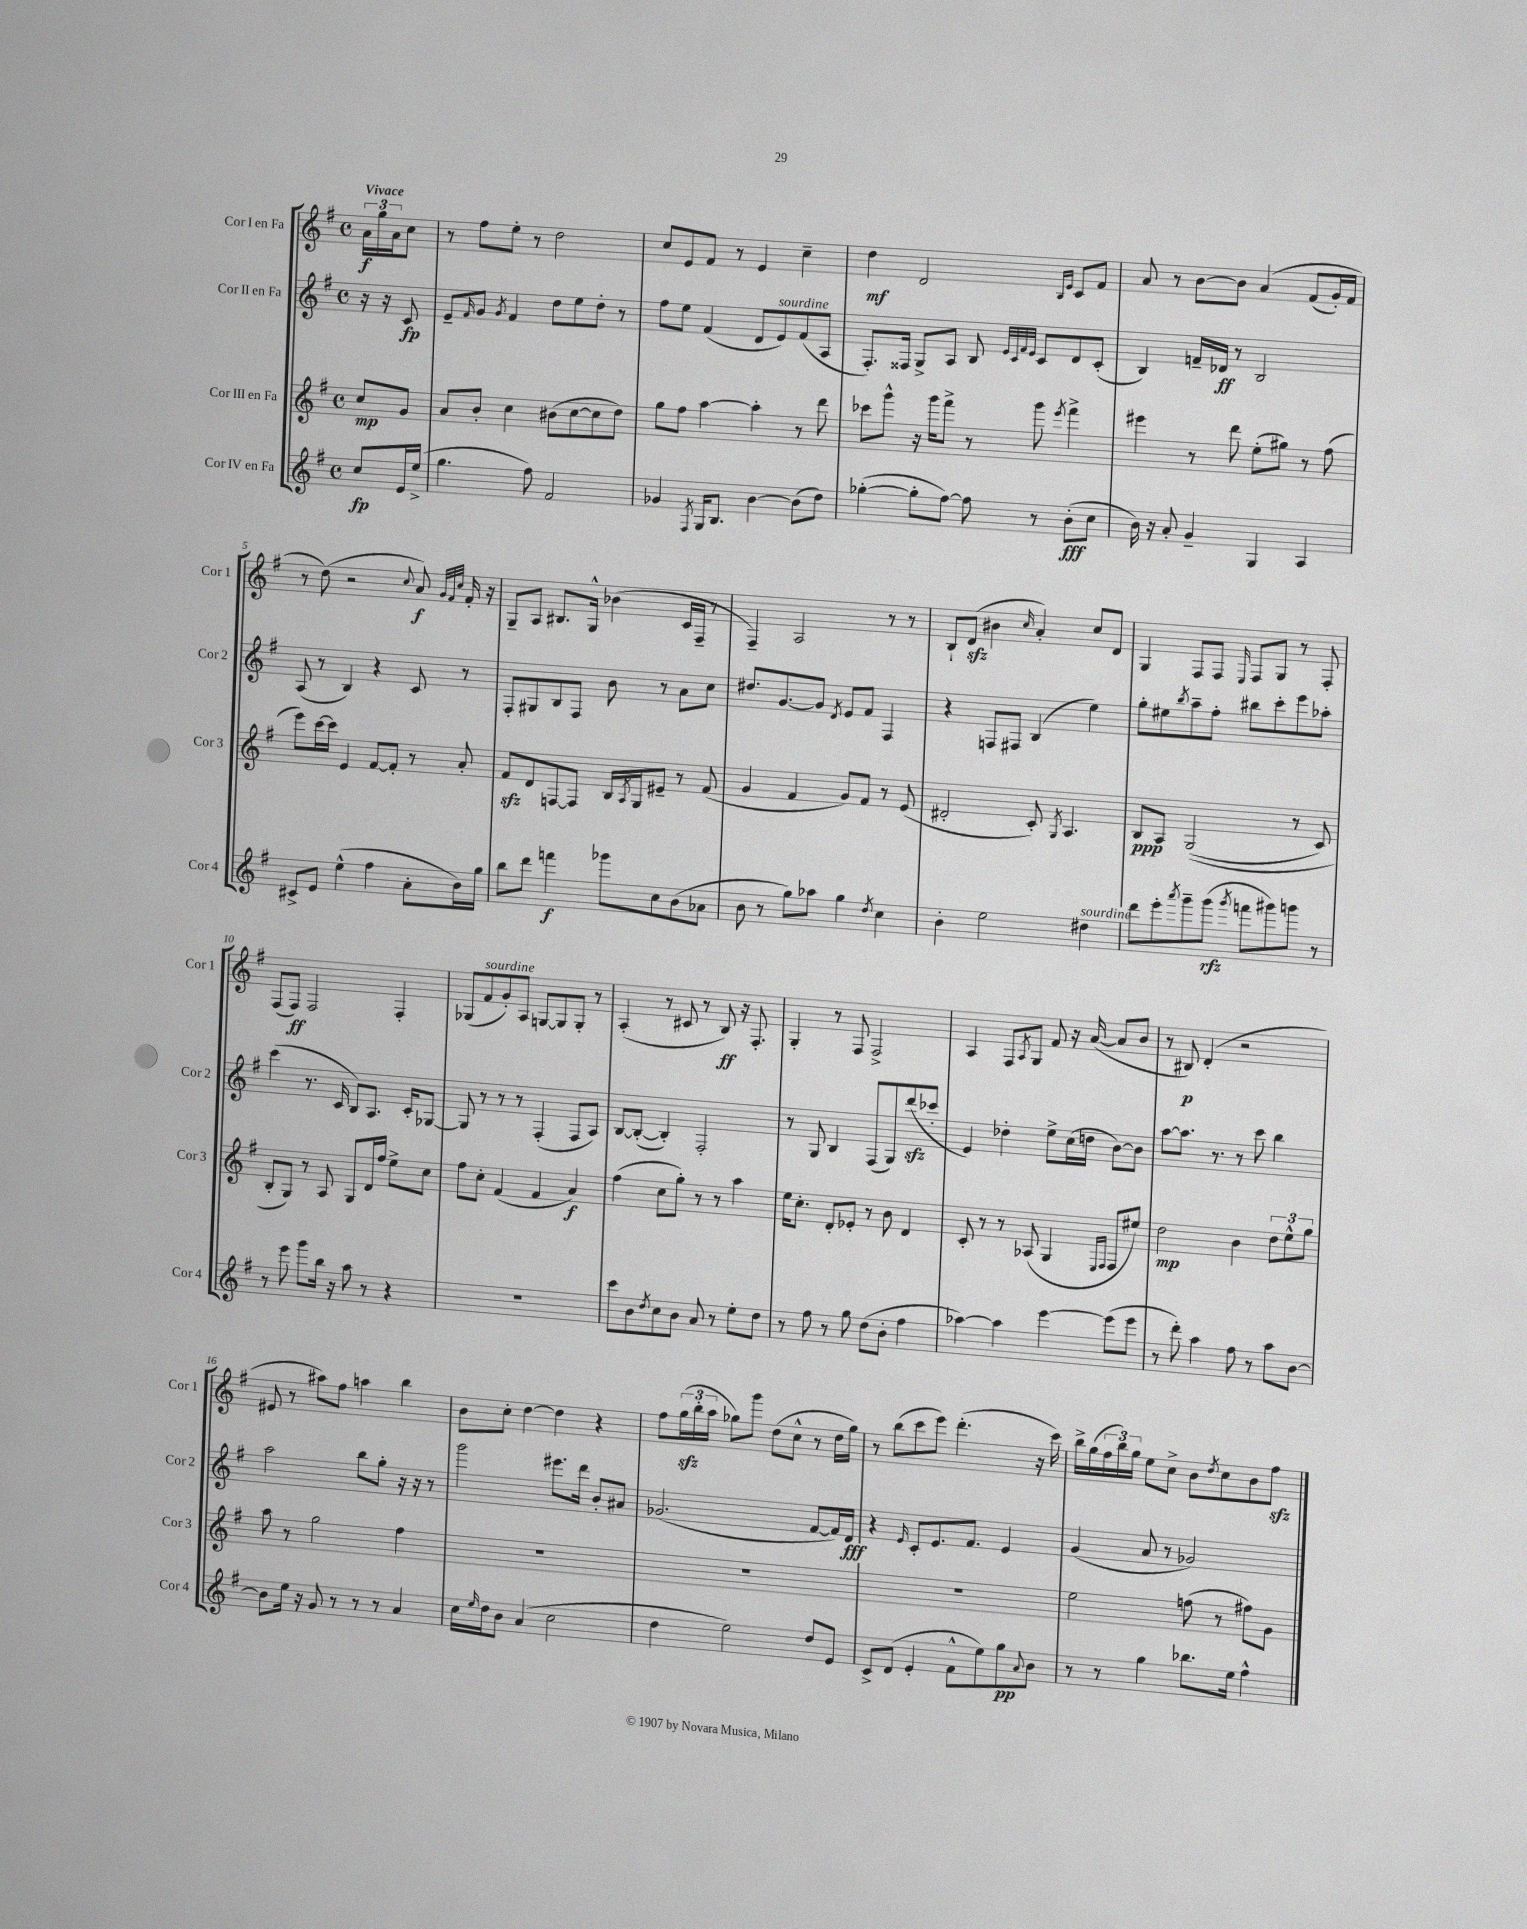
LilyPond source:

<<
\new StaffGroup <<
\new Staff = "s0" \with { instrumentName = "Cor I en Fa" shortInstrumentName = "Cor 1" } {
    \clef treble \key g \major \defaultTimeSignature \time 4/4 \partial 4 \tempo "Vivace"
    \tuplet 3/2 { a'16\f g''16 a'16 } c''8 |
    r8 fis''8 e''8-. r8 d''2 |
    c''8 e'8 fis'8 r8 e'4 c''4-- |
    d''4\mf d'2 \grace { b16 e'16 } c'8 fis'8 |
    a'8 r8 b'8~ b'8 a'4\( fis'8( g'16-.) fis'16 |
    r8 d''8(\) r2 \appoggiatura { c''8 } a'8\f) \grace { g'32 fis'32 c''32 } fis'16-. r16 |
    g8-- a8 bis8. g16-^ bes'4( c'16 fis16-- r8 |
    fis4--) a2 r8 r8 |
    b8-! d'8\sfz( bis'4 \grace { c''16 } a'4-.) c''8 d'8 |
    g4 fis8 fis8 \grace { e16 } fis8 g8 r8 fis8-. |
    fis8( fis8\ff) fis2 fis4-. |
    ges8( fis'8^\markup { \italic "sourdine" } g'8-.) a8 g8~ g8 g8-. r8 |
    a4-.( r8 cis'8 r8 b8\ff) r16 fis8.-. |
    g4-. r8 fis8 fis2-> |
    a4 fis8 \acciaccatura { a8 } g8 fis'8 r16 a'16~( a'8 b'8 |
    r8 bis8\p) d'4-.( r2 |
    eis'8 r8 ais''8) fis''8 a''4 b''4 |
    b'8 c''8-. d''4~ d''4 r4 |
    fis''8 \tuplet 3/2 { g''16\sfz( b''16-. a''16 } ges''8) g'''8 d''8( c''8-^ r8 d''16 ges''16) |
    r8 b''8( c'''8 e'''8) d'''4.-.( r16 c'''16) |
    b''16-> g''16( \tuplet 3/2 { fis''16 b''16) g''16 } e''8 c''8-> b'8 \acciaccatura { d''8 } c''8 b'8 fis''8\sfz \bar "|." |
}
\new Staff = "s1" \with { instrumentName = "Cor II en Fa" shortInstrumentName = "Cor 2" } {
    \clef treble \key g \major \defaultTimeSignature \time 4/4 \partial 4
    r16 r16 c'8\fp |
    e'8-- \grace { fis'16 } g'8 \acciaccatura { g'8 } fis'4 d''8 e''8 d''8-. r8 |
    fis''8 e''8 fis'4( d'8 e'8^\markup { \italic "sourdine" }) fis'8( a8 |
    fis8.-.) fisis16 g8-> a8 b8 \grace { e'32 c'32 fis'32 e'32 } c'8 d'8 c'8-.( |
    b4) f'16-- des'16\ff r8 b2 |
    a8( r8 b4) r4 c'8 r8 |
    fis8-. gis8 b8 fis8 b'8 r8 a'8 c''8 |
    dis''8. g'8.~ g'8 \acciaccatura { d'8 } e'8 fis'8 fis4 |
    r4 f8 fis8 b4( e''4) |
    g''8-. eis''8 \acciaccatura { b''8 } a''8-- fis''8-. bis''8 c'''8-. e'''8 aes''8-. |
    c'''4( r8. c'16 b8) a8. c'16-. ges8~ |
    ges8 r8 r8 r8 fis4-.( fis8 a8) |
    b8~ b8~-.( b4-.) fis2-. |
    r8 g8 b4 fis8( g8) d'''8\sfz( ces'''8-. |
    e'4) des''4-. e''8-> c''16( d''16 b'8~) b'8 |
    a''8~ a''8. r8. r8 c'''8 b''4 |
    a''2 b''8 g''8-. r16 r16 r8 |
    g'''2 eis'''8. d'''16 b'8-. ais'8 |
    ges'2.( fis'8~ fis'16) d'16\fff |
    r4 \grace { e'16 } c'8-. e'8. fis'8. e'4 |
    g'4( a'8 r8 ges'2) \bar "|." |
}
\new Staff = "s2" \with { instrumentName = "Cor III en Fa" shortInstrumentName = "Cor 3" } {
    \clef treble \key g \major \defaultTimeSignature \time 4/4 \partial 4
    c''8\mp g'8 |
    a'8 b'8-. c''4 bis'8( c''8~ c''8 d''8) |
    g''8 fis''8 a''4~ a''4-. r8 d'''8 |
    ces'''8 g'''8-^ r16 g'''16 fis'''8-> r8 g'''8 \acciaccatura { e'''8 } fis'''4-> |
    eis'''4 r8 d'''8 e''8-.( gis''8) r8 fis''8( |
    e'''8) c'''16~ c'''16 e'4 fis'8~ fis'8-. r8 a'8-. |
    fis'8\sfz d'8 f8~ f8 b16 \acciaccatura { a8 } g16 eis'8-- r8 fis'8( |
    g'4 fis'4 g'8) fis'8 r8 e'8( |
    dis'2-. c'8-.) \acciaccatura { g8 } a4. |
    b8\ppp a8 g2(\( r8 c'8) |
    b8-. g8\) r8 a8 g8 d'16 fis''16 e''8-> c''8 |
    fis''8 c''8-. fis'4( fis'4 a'4\f) |
    fis''4( c''8 g''8-.) r8 r8 a''4 |
    e''16 c''8.-. d'8-. ees'8-. r8 b'8 d'4 |
    c'8-. r8 r8 aes8( g4 \grace { e16 fis16 } fis8 eis''8) |
    d''2\mp b'4 \tuplet 3/2 { d''8 e''8-^ g''8 } |
    a''8 r8 g''2 fis''4 |
    R1 |
    R1 |
    R1 |
    e''2 f''8( r8 fis''8) g'8 \bar "|." |
}
\new Staff = "s3" \with { instrumentName = "Cor IV en Fa" shortInstrumentName = "Cor 4" } {
    \clef treble \key g \major \defaultTimeSignature \time 4/4 \partial 4
    c''8\fp e'16 e''16->( |
    g''4. fis''8) fis'2 |
    ges'4 \acciaccatura { fis8 } g16 b8. b'4~ b'8( d''8) |
    ges''4~-.( ges''8-. fis''8~) fis''8 r8 b'8-.\fff( c''8 |
    b'16) r16 a'8-. g'4-- g4 a4 |
    cis'8-> e'8 e''4-^( fis''4 a'8-. b'16) g''16 |
    b''8 d'''8 f'''4\f ges'''8 c''8 b'8( aes'8 |
    b'8 r8 g''8) aes''8 g''4 \acciaccatura { d''8 } c''4 |
    b'4-. e''2 dis''4^\markup { \italic "sourdine" } |
    d'''8 e'''8-. \acciaccatura { a'''8 } g'''8-- g'''8\rfz( \acciaccatura { g'''8 } f'''8 gis'''8) g'''8 r8 |
    r8 e'''8 g'''8 b''16 r16 a''8 r8 r4 |
    R1 |
    c'''8 b'8 \acciaccatura { d''8 } c''8 b'8 a'8 r8 e''8-. d''8 |
    r8 fis''8 r8 g''8 d''8( b'8-. fis''4 |
    aes''4~) aes''4 e'''4~ e'''8( e'''8 |
    r8 d'''8-.) a''4 fis''8 r8 a''8 b'8~ |
    b'8 e''16 r16 g'8 r8 r8 r8 a'4 |
    c''16 \grace { e''16 } d''16 b'8 a'4( c''2 |
    d''4 e''2) d''8 e'8 |
    c'8-> d'8( e'4-. fis'8-^ e''8) g''8\pp \appoggiatura { a'8 } b'8 |
    r8 r8 g''4 bes''8. e''16 fis''4-^ \bar "|." |
}
>>
>>
